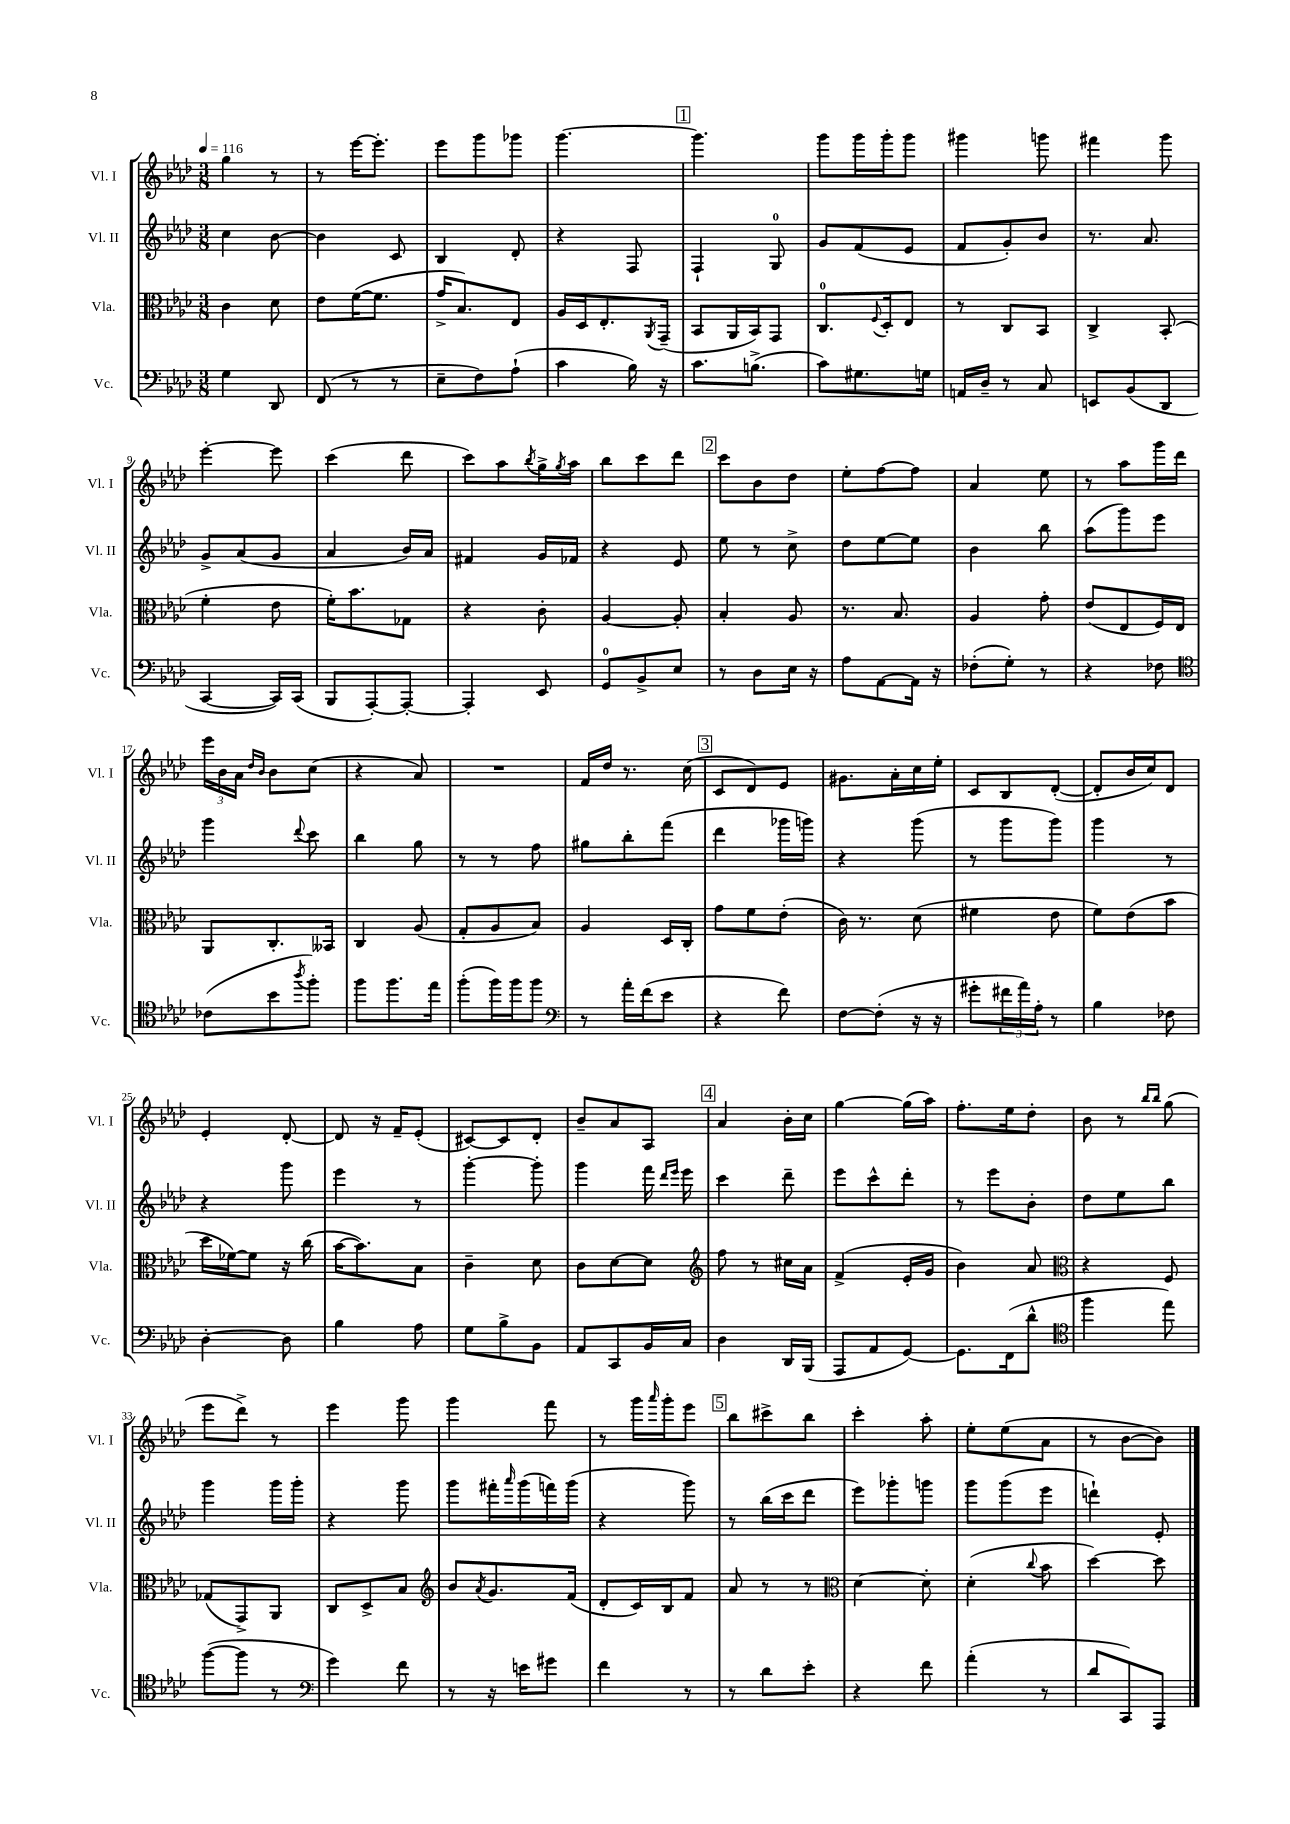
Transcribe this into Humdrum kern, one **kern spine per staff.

**kern	**kern	**kern	**kern
*staff4	*staff3	*staff2	*staff1
*clefF4	*clefC3	*clefG2	*clefG2
*k[b-e-a-d-]	*k[b-e-a-d-]	*k[b-e-a-d-]	*k[b-e-a-d-]
*M3/8	*M3/8	*M3/8	*M3/8
*MM116	*MM116	*MM116	*MM116
4G	4c	4cc	4gg
8DD-	8d-	[8b-	8r
=	=	=	=
(8FF	8e-	4b-]	8r
8r	([16f	.	[16eee-
.	8.f]	.	8.eee-']
8r	.	8c	.
=	=	=	=
8E-~	16g^	4B-	8eee-
.	8.B-)	.	.
8F)	.	.	8ggg
(8A-`	8E-	8d-'	8ggg-
=	=	=	=
4c	16A-	4r	[4.ggg
.	16D-	.	.
.	8.E-'	.	.
16B-)	.	8F	.
.	8qAA-	.	.
16r	(16GG~	.	.
=	=	=	=
8.c	8BB-	4F`	4.ggg]
.	16AA-	.	.
(8.B^	16BB-)	.	.
.	8GG	8G	.
=	=	=	=
8c)	8.C	8g	8ggg
8.G#	.	(8f	16ggg
.	8qqF	.	.
.	16D-'	.	16ggg'
.	8E-	8e-	8ggg
16G	.	.	.
=	=	=	=
16AA	8r	8f	4ggg#
16D-~	.	.	.
8r	8C	8g')	.
8C	8BB-	8b-	8ggg
=	=	=	=
8EE	4C^	8.r	4fff#
(8BB-	.	.	.
.	.	8.a-	.
8DD-	(8BB-'	.	8ggg
=	=	=	=
[4CC	4f'	8g^	[4eee-'
.	.	(8a-	.
16CC])	8e-	8g	8eee-]
(16CC	.	.	.
=	=	=	=
8BBB-	16f')	4a-	(4ccc
.	8.b-	.	.
[8AAA-')	.	.	.
8AAA-'_	8G-	16b-)	8ddd-
.	.	16a-	.
=	=	=	=
4AAA-']	4r	4f#	8ccc)
.	.	.	8aa-
.	.	.	8qbb-
8EE-	8c'	16g	16gg^
.	.	.	8qgg
.	.	16f-	16aa-
=	=	=	=
8GG	[4A-	4r	8bb-
8BB-^	.	.	8ccc
8E-	8A-']	8e-	8ddd-
=	=	=	=
8r	4B-'	8ee-	8ccc
8D-	.	8r	8b-
16E-	8A-	8cc^	8dd-
16r	.	.	.
=	=	=	=
8A-	8.r	8dd-	8ee-'
[8AA-	.	[8ee-	[8ff
.	8.B-	.	.
16AA-]	.	8ee-]	8ff]
16r	.	.	.
=	=	=	=
(8F-'	4A-	4b-	4a-
8G')	.	.	.
8r	8g'	8bb-	8ee-
=	=	=	=
4r	(8e-	(8aa-	8r
.	8E-	8ggg)	8aa-
8F-	16F)	8eee-	16ggg
.	16E-	.	16ddd-
=	=	=	=
*clefC4	*	*	*
(8c-	8AA-	4ggg	24eee-
.	.	.	24b-
.	.	.	24a-
.	.	.	16qqdd-
.	.	.	16qqb-
8b-	8.C'	.	8b-
8qaa-	.	8qqddd-	.
8ff')	.	8ccc	(8cc
.	16BB--	.	.
=	=	=	=
8ff	4C	4bb-	4r
8.ff	.	.	.
.	(8A-	8gg	8a-)
16ee-	.	.	.
=	=	=	=
(8ff'	8G'	8r	4.r
16ff)	8A-	8r	.
16ff	.	.	.
8ff	8B-)	8ff	.
=	=	=	=
*clefF4	*	*	*
8r	4A-	8gg#	16f
.	.	.	16dd-
16a-'	.	8bb-'	8.r
(16f	.	.	.
8e-	16D-	(8fff	.
.	16C'	.	(16cc
=	=	=	=
4r	8g	4ddd-	8c
.	8f	.	8d-)
8f)	(8e-'	16ggg-	8e-
.	.	16ggg)	.
=	=	=	=
[8F	16c)	4r	8.g#
.	8.r	.	.
(8F']	.	.	.
.	.	.	16a-'
16r	(8d-	(8ggg	16cc
16r	.	.	16ee-'
=	=	=	=
8g#'	4f#	8r	8c
24f#	.	8ggg	8B-
24a-)	.	.	.
24A-'	.	.	.
8r	8e-	8ggg)	([8d-'
=	=	=	=
4B-	8f)	4ggg	8d-']
.	(8e-	.	16b-
.	.	.	16cc)
8F-	8b-	8r	8d-
=	=	=	=
[4D-'	16dd-	4r	4e-'
.	[16f-)	.	.
.	8f-]	.	.
8D-]	16r	8ggg	[8d-'
.	(16cc	.	.
=	=	=	=
4B-	[16b-	4eee-	8d-]
.	8.b-])	.	.
.	.	.	16r
.	.	.	16f~
8A-	8B-	8r	(8e-'
=	=	=	=
8G	4c~	[4ggg'	[8c#)
8B-^	.	.	8c#]
8BB-	8d-	8ggg']	8d-'
=	=	=	=
8AA-	8c	4ggg	8b-~
8CC	[8d-	.	8a-
16BB-	8d-]	16fff	8A-
.	.	16qqddd-	.
.	.	16qqeee-	.
16C	.	16eee-	.
=	=	=	=
*	*clefG2	*	*
4D-	8ff	4ccc	4a-
.	8r	.	.
16DD-	16cc#	8ddd-~	16b-'
(16BBB-	16a-	.	16cc
=	=	=	=
8AAA-	(4f^	8eee-	[4gg
8AA-	.	8ccc^^	.
[8GG)	16e-'	8ddd-'	(16gg]
.	16g	.	16aa-)
=	=	=	=
8.GG]	4b-)	8r	8.ff'
.	.	8eee-	.
(16FF	.	.	16ee-
8d-^^	8a-	8b-'	8dd-'
=	=	=	=
*clefC4	*clefC3	*	*
4ff	4r	8dd-	8b-
.	.	8ee-	8r
.	.	.	16qqbb-
.	.	.	16qqbb-
8ee-)	8F	8bb-	(8gg
=	=	=	=
([8ff	(8G-	4ggg	8eee-
8ff]	8GG^)	.	8ddd-^)
8r	8AA-	16ggg	8r
.	.	16ggg'	.
=	=	=	=
*clefF4	*	*	*
4g)	8C	4r	4eee-
.	8D-^	.	.
8f	8B-	8ggg	8ggg
=	=	=	=
*	*clefG2	*	*
8r	8b-	8ggg	4ggg
.	8qa-	.	.
16r	8.g	16fff#'	.
.	.	16qqaaa-	.
16e	.	(16ggg	.
8g#	.	16fff)	8fff
.	(16f	(16ggg	.
=	=	=	=
4f	8d-'	4r	8r
.	16c)	.	16ggg
.	.	.	16qqaaa-
.	16B-	.	16ggg'
8r	8f	8ggg)	8eee-
=	=	=	=
8r	8a-	8r	8bb-
8d-	8r	(16bb-	8ccc#^
.	.	16ccc	.
8e-'	8r	8ddd-	8bb-
=	=	=	=
*	*clefC3	*	*
4r	[4d-	8eee-)	4ccc'
.	.	8ggg-'	.
8f	8d-']	8ggg	8aa-'
=	=	=	=
(4a-'	(4d-'	8ggg	8ee-'
.	.	(8ggg	(8ee-
.	8qqcc	.	.
8r	8b-	8eee-	8a-
=	=	=	=
8d-	[4dd-)	4ddd`)	8r
8CC)	.	.	[8b-
8AAA-	8dd-]	8e-'	8b-])
==	==	==	==
*-	*-	*-	*-
